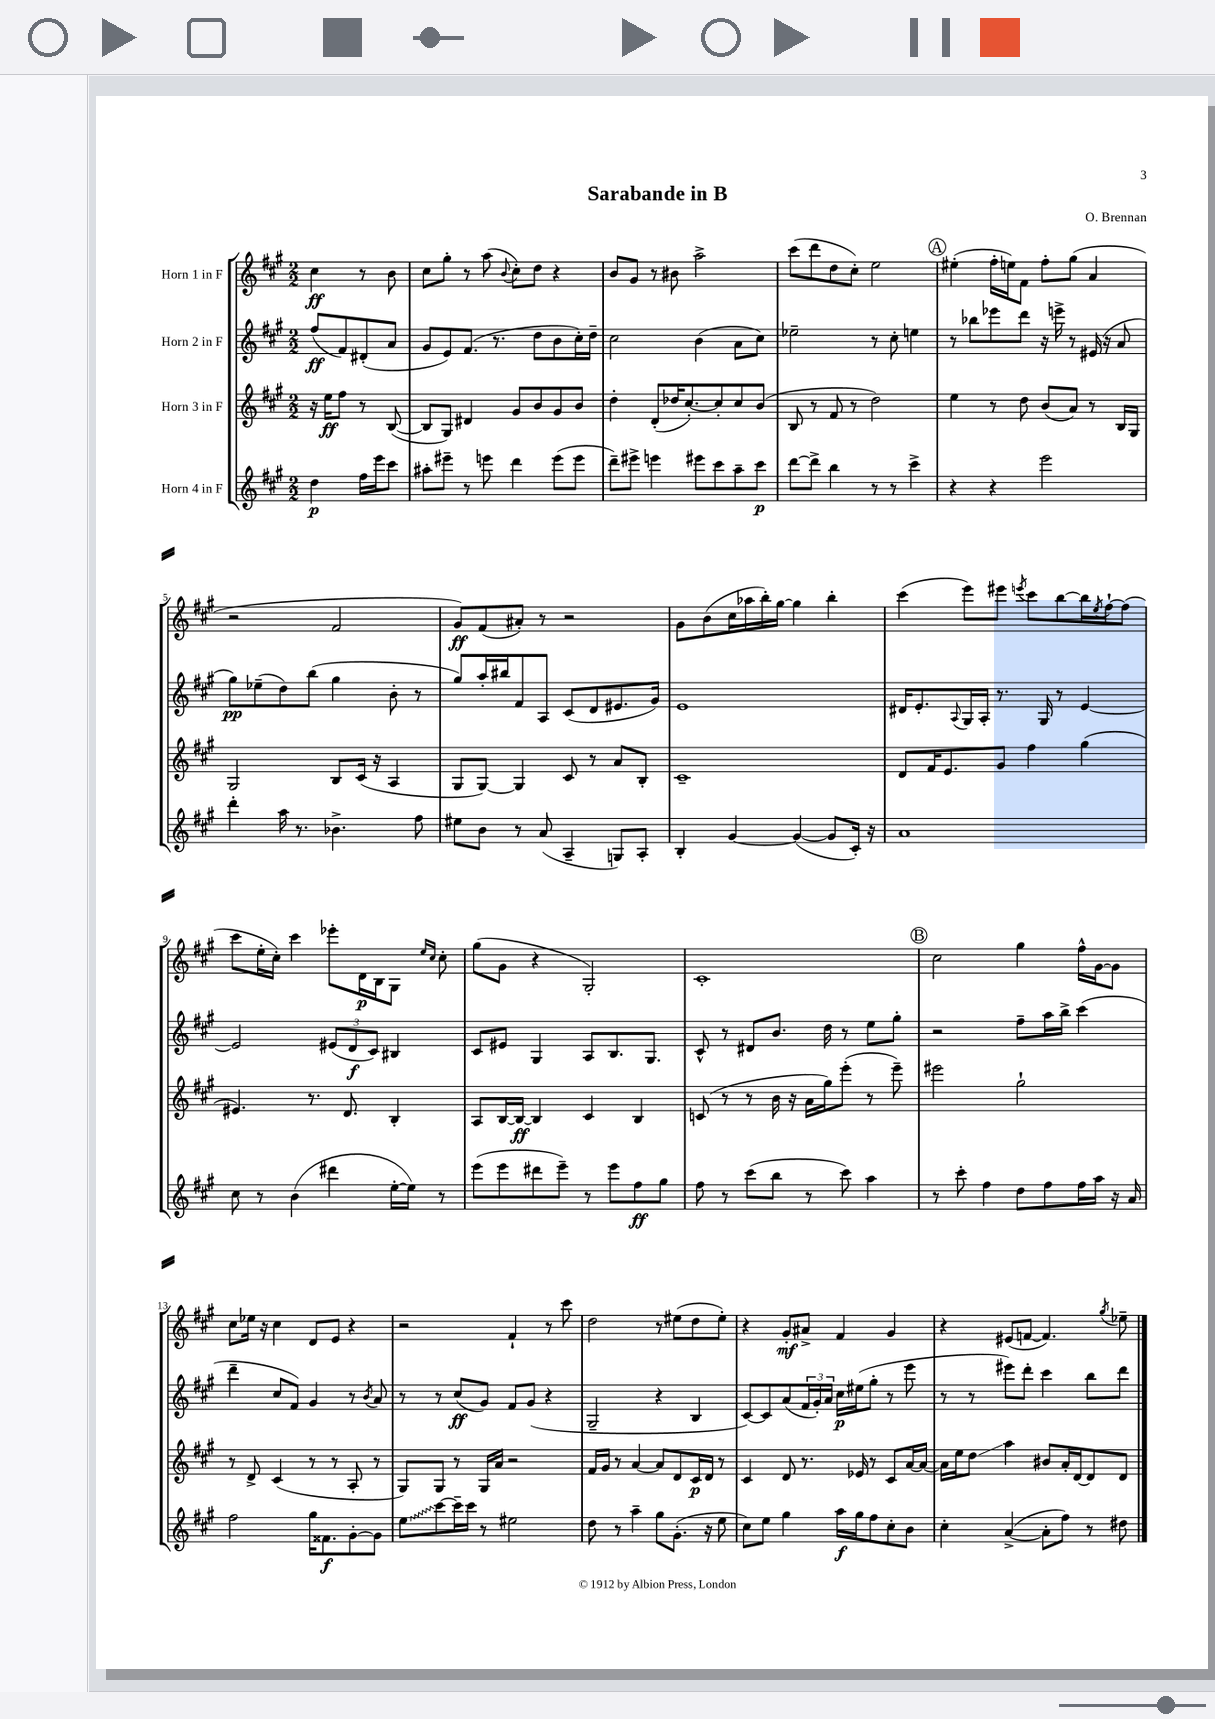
\header { title = "Sarabande in B" composer = "O. Brennan" }
<<
\new StaffGroup <<
\new Staff = "s0" \with { instrumentName = "Horn 1 in F" } {
    \clef treble \key a \major \numericTimeSignature \time 2/2 \partial 2
    cis''4\ff r8 b'8 |
    cis''8 gis''8-. r8 a''8( \appoggiatura { b'8 } cis''8-.) d''8 r4 |
    b'8 gis'8 r8 bis'8 a''2-> |
    cis'''8( d'''8 d''8 cis''8-.) e''2 |
    \mark \markup { \circle "A" } eis''4-.( fis''16-. e''16) fis'8 fis''8-. gis''8( a'4 |
    r2 fis'2 |
    gis'8\ff) fis'8( ais'8-.) r8 r2 |
    gis'8 b'8( cis''16 aes''16 b''16-.) gis''16~ gis''4 b''4-. |
    cis'''4( e'''8) eis'''8 \acciaccatura { e'''8 } cis'''8 b''8~ b''16 \acciaccatura { e''8 } fis''16~-! fis''8( |
    cis'''8 e''16-. cis''16-.) cis'''4 ees'''8-. d'16\p b16 gis8 \grace { e''16 cis''16 } cis''8-. |
    gis''8( gis'8 r4 gis2-.) |
    cis'1-. |
    \mark \markup { \circle "B" } cis''2 gis''4 fis''16-^ gis'16~ gis'8 |
    cis''8 ees''16 r16 cis''4 d'8 e'8 r4 |
    r2 fis'4-! r8 cis'''8 |
    d''2 r8 eis''8( d''8 eis''8-.) |
    r4 gis'8-.\mf ais'8-> fis'4 gis'4 |
    r4 eis'8( f'8~ f'4.) \acciaccatura { gis''8 } ees''8-- \bar "|." |
}
\new Staff = "s1" \with { instrumentName = "Horn 2 in F" } {
    \clef treble \key a \major \numericTimeSignature \time 2/2 \partial 2
    fis''8\ff( fis'8) dis'8-.( a'8 |
    gis'8 e'8) fis'8.( r8. d''8 b'8 cis''16-.) d''16-- |
    cis''2 b'4( a'8 cis''8) |
    ees''2-- r8 cis''8-. e''4 |
    \mark \markup { \circle "A" } r8 bes''8 ees'''8 d'''8 r16 e'''16-> r8 eis'16( r16 a'8 |
    gis''8\pp) ees''8--( d''8) b''8( gis''4 b'8-. r8 |
    gis''8) a''16-. bis''16 fis'8 a8 cis'8( d'8 eis'8. gis'16) |
    e'1 |
    dis'16 e'8.-. \appoggiatura { a8 } gis16 a16-. r8. gis16 r8 e'4~ |
    e'2 \tuplet 3/2 { eis'8( d'8\f cis'8) } bis4 |
    cis'8 eis'8 gis4 a8 b8. gis8. |
    cis'8-^ r8 dis'8 b'8. d''16 r8 e''8 gis''8-. |
    \mark \markup { \circle "B" } r2 fis''8-- a''16 b''16-> cis'''4( |
    d'''4-- cis''8 fis'8) gis'4 r8 \acciaccatura { b'8 } a'8 |
    r8 r8 cis''8\ff( gis'8) fis'8 gis'8( r4 |
    gis2-- r4 b4 |
    cis'8~) cis'8 a'8( \tuplet 3/2 { fis'16 gis'16-.) a'16 } cis''16\p eis''16( gis''8-. r8 e'''8 |
    r8 r8 eis'''8) d'''8-. cis'''4 b''8 d'''8 \bar "|." |
}
\new Staff = "s2" \with { instrumentName = "Horn 3 in F" } {
    \clef treble \key a \major \numericTimeSignature \time 2/2 \partial 2
    r16 e''16\ff fis''8 r8 b8~( |
    b8 gis8) dis'4 gis'8 b'8 gis'8 b'8 |
    d''4-. d'8-.( des''16 cis''8.~-.) cis''8-. cis''8 b'8( |
    b8 r8 fis'8 r8 d''2) |
    \mark \markup { \circle "A" } e''4 r8 d''8 b'8( a'8) r8 b16 gis16 |
    gis2 b8 cis'16( r16 a4 |
    gis8 gis8~) gis4 cis'8 r8 a'8 b8-. |
    cis'1-- |
    d'8 fis'16 e'8. gis'8 fis''4 gis''4( |
    eis'4.) r8. d'8. b4-. |
    a8 b16~ b16~\ff b4 cis'4 b4 |
    c'8( r8 r8 b'16 r16 a'16 gis''16) e'''8-.( r8 e'''8--) |
    \mark \markup { \circle "B" } eis'''2 gis''2-! |
    r8 d'8-> cis'4( r8 r8 a8-. r8 |
    gis8) gis8 r8 gis16 a'16 r2 |
    fis'16 gis'16 r8 a'4~ a'8 d'8 cis'16\p d'16 r8 |
    cis'4 d'8 r8. ees'16 r8 cis'8 a'16~ a'16~ |
    a'16 e''16 d''8\glissando a''4 bis'8 a'16-. d'16~ d'8 d'8 \bar "|." |
}
\new Staff = "s3" \with { instrumentName = "Horn 4 in F" } {
    \clef treble \key a \major \numericTimeSignature \time 2/2 \partial 2
    d''4\p fis''16 e'''16 cis'''8 |
    ais''8-. eis'''8-- r8 e'''8 d'''4 e'''8( e'''8 |
    d'''8--) eis'''8-> e'''4 eis'''8 cis'''8 a''8-- cis'''8\p |
    d'''8~ d'''8-> b''4 r8 r8 cis'''4-> |
    \mark \markup { \circle "A" } r4 r4 e'''2 |
    d'''4-. a''16 r8. bes'4.-> fis''8 |
    eis''8 b'8 r8 a'8( a4-- g8) a8-. |
    b4-. gis'4~ gis'4~( gis'8 cis'16-.) r16 |
    a'1 |
    cis''8 r8 b'4( dis'''4 e''16~-. e''16) r8 |
    e'''8( e'''8 dis'''8 e'''8--) r8 e'''8 fis''8\ff gis''8 |
    fis''8 r8 cis'''8( b''8 r8 cis'''8) a''4 |
    \mark \markup { \circle "B" } r8 cis'''8-. fis''4 d''8 fis''8 fis''16 a''16 r16 a'16 |
    fis''2 gis''16 fisis'8.\f gis'8~-. gis'8 |
    \once \override Glissando.style = #'zigzag e''8\glissando cis'''8~ cis'''16-- cis'''16 r8 eis''2 |
    d''8 r8 a''4-- gis''8 gis'8.-.( r16 e''8 |
    cis''8) e''8 gis''4 a''16\f gis''16 fis''8 cis''8-. b'8 |
    cis''4-. a'4~->( a'8-. fis''8) r8 dis''8 \bar "|." |
}
>>
>>
